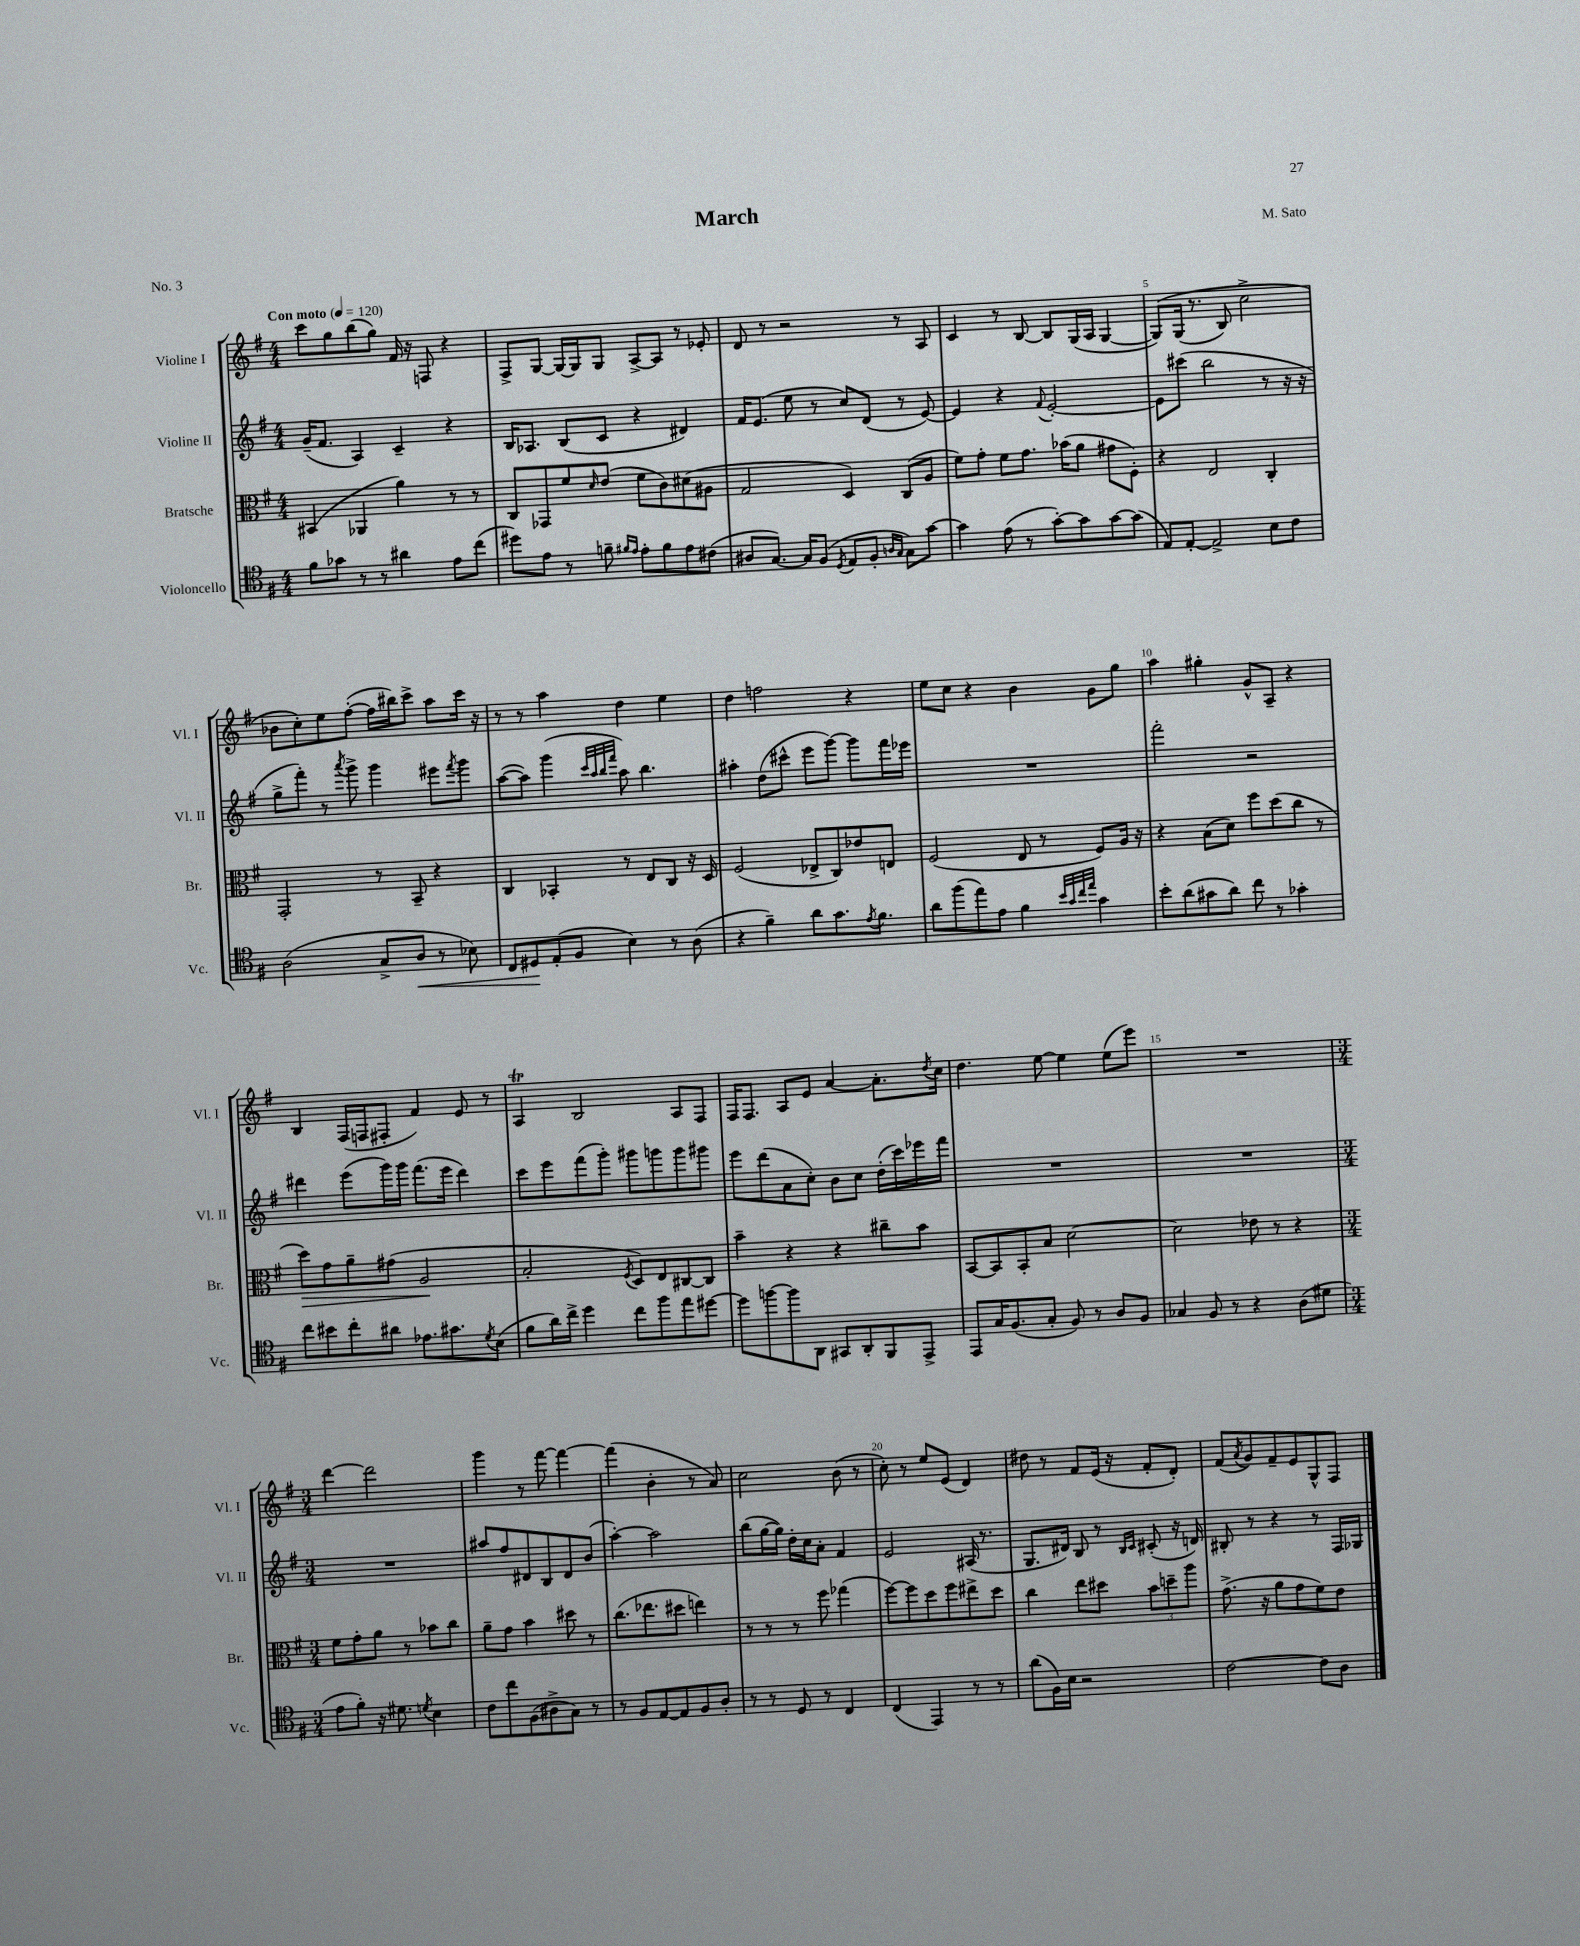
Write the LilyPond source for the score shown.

\header { title = "March" composer = "M. Sato" piece = "No. 3" }
<<
\new StaffGroup <<
\new Staff = "s0" \with { instrumentName = "Violine I" shortInstrumentName = "Vl. I" } {
    \clef treble \key g \major \numericTimeSignature \time 4/4 \tempo "Con moto" 4 = 120
    c'''8 g''8 b''8( g''8) fis'16 r16 f8 r4 |
    fis8-> g8~ g16~ g16 g8 a8~-> a8 r8 ees'8-. |
    d'8 r8 r2 r8 a8 |
    c'4 r8 b8~ b8 g16( a16 g4~ |
    g8)\( g16( r8. b8) c''2-> |
    bes'8 c''8-.\) e''8 fis''8~-.( fis''16 bis''16) c'''8-> a''8 c'''16 r16 |
    r8 r8 a''4 d''4 e''4 |
    d''4 f''2 r4 |
    e''8 c''8 r4 b'4 g'8 g''8 |
    a''4 gis''4-. g'8-^ a8-- r4 |
    b4 fis16( f16 fis8-. fis'4) e'8 r8 |
    a4\trill b2 a8 fis8 |
    fis16 fis8. a8 e'8 a'4~ a'8.-. \acciaccatura { d''8 } c''16 |
    d''4. e''8~ e''4 e''8( e'''8) |
    R1 |
    \numericTimeSignature \time 3/4 d'''4~ d'''2 |
    g'''4 r8 fis'''8~ fis'''4~ |
    fis'''4( b'4-. r8 a'8) |
    c''2 b'8( r8 |
    c''8-.) r8 e''8 e'8( d'4) |
    dis''8 r8 fis'8 e'16( r16 fis'8-. d'8-.) |
    fis'8( \acciaccatura { a'8 } g'8) fis'8-- e'8 g8-^ fis8 \bar "|." |
}
\new Staff = "s1" \with { instrumentName = "Violine II" shortInstrumentName = "Vl. II" } {
    \clef treble \key g \major \numericTimeSignature \time 4/4
    g'16--( fis'8. a4) c'4-- r4 |
    b16 aes8. b8( c'8 r4 dis'4) |
    fis'16 e'8.( e''8 r8 c''8) d'8( r8 e'8~) |
    e'4 r4 \appoggiatura { fis'8 } e'2~-. |
    e'8 cis'''8( b''2 r8 r16 r16 |
    g''8-> fis'''8-.) r8 \acciaccatura { a'''8 } g'''8-> g'''4 eis'''8 \acciaccatura { fis'''8 } g'''8 |
    a''8~( a''8) g'''4( \grace { c'''32 a''32 b''32 fis'''32 } a''8) b''4. |
    ais''4-. d''8( cis'''8-^ e'''8 g'''8~) g'''8 fis'''16 ees'''16 |
    R1 |
    fis'''2-. r2 |
    dis'''4 e'''8( g'''16) g'''16 fis'''8.( e'''16 dis'''4) |
    c'''8 e'''8 fis'''8( g'''8-.) gis'''8 g'''8 g'''8 gis'''8 |
    e'''8 d'''8( a'8 c''8-.) b'8 c''8 d''16-.( c'''16) ees'''16 fis'''16 |
    R1 |
    R1 |
    \numericTimeSignature \time 3/4 R2. |
    ais''8 fis''8 dis'8 b8 dis'8 b'8( |
    a''4~-.) a''2 |
    b''8( g''16~ g''16) d''16-. c''16 a'8-. fis'4 |
    e'2 ais16( r8. |
    g8. dis'16) b8 r8 \grace { b16 c'16 } cis'8-.( r16 d'16) |
    bis8-. r8 r4 r8 fis16 ges16 \bar "|." |
}
\new Staff = "s2" \with { instrumentName = "Bratsche" shortInstrumentName = "Br." } {
    \clef alto \key g \major \numericTimeSignature \time 4/4
    bis,4( aes,4 a'4) r8 r8 |
    c8 ges,8 fis'8 \grace { d'16 } e'8( fis'8 c'8) dis'8( ais8 |
    g2 d4) c8( a8 |
    fis'8) g'8-. fis'8 g'8. bes'16( a'8 gis'8 fis8-.) |
    r4 e2 c4-. |
    g,2-. r8 b,8-- r4 |
    c4 bes,4-. r8 e8 c8 r16 d16 |
    fis2( ees8-> c8) ees'8 e8 |
    fis2( e8 r8 fis8) a16 r16 |
    r4 b8( d'8) fis''8 d''8( c''8 r8 |
    d''8\>) g'8 a'8-- gis'8( a2\! |
    b2-. \acciaccatura { fis8 } d8) e8 cis8~ cis8 |
    b'4-- r4 r4 cis''8-- b'8 |
    b,8~ b,8 b,8-. b8 d'2~ |
    d'2 ees'8 r8 r4 |
    \numericTimeSignature \time 3/4 fis'8 g'8-. a'8 r8 bes'8 c''8 |
    a'8-- g'8 b'4 dis''8 r8 |
    c''8.( ees''8. dis''8 e''4) |
    r8 r8 r8 fis''8 ges''4( |
    fis''8~) fis''8 d''8 fis''8 eis''8-> d''8 |
    c''4 e''8 dis''8 \tuplet 3/2 { b'8 d''8-- a''8 } |
    g'8.->( r16 a'8 g'8 fis'8) e'8 \bar "|." |
}
\new Staff = "s3" \with { instrumentName = "Violoncello" shortInstrumentName = "Vc." } {
    \clef tenor \key g \major \numericTimeSignature \time 4/4
    fis'8 ges'8 r8 r8 ais'4 e'8 c''8( |
    dis''8) e'8 r8 f'8-- \grace { fis'16 e'16 } e'8-. fis'8 e'8 cis'8( |
    ais8 g8.~) g16 fis8( \acciaccatura { d8 } e8 fis8-. \grace { a16 g16 } g8) g'8~ |
    g'4 e'8( r8 g'8~-.) g'8 g'8~ g'8( |
    e8) e8~-. e2-> b8 c'8 |
    a2( g8-> a8\< r8 bes8) |
    c8 dis8\! e8-.( fis8 b4) r8 a8( |
    r4 fis'4--) a'8 g'8. \acciaccatura { e'8 } fis'8. |
    a'8 fis''8( e''8) e'8 fis'4 \grace { b'32 g'32 c''32 e''32 } g'4 |
    b'8-. a'8( gis'8 a'8) c''8 r8 ges'4-. |
    c''8 bis'8 c''8-. ais'8 ees'8. gis'8. \acciaccatura { d'8 } b8( |
    fis'8 a'16) c''16-> d''4 c''8 fis''8 e''8 dis''8~ |
    dis''8 f''8~ f''8 a,8 gis,8 a,8-. fis,8 e,8-> |
    e,8 g16 fis8.( g8-. fis8) r8 a8 fis8 |
    ges4 fis8 r8 r4 a8( dis'8 |
    \numericTimeSignature \time 3/4 e'8 fis'8-.) r16 dis'8. \acciaccatura { d'8 } b4 |
    c'8 c''8 fis8( ais8-> g8) r8 |
    r8 fis8 e8~ e8 fis8 a8-. |
    r8 r8 d8 r8 c4 |
    c4( e,4) r8 r8 |
    a'8( fis16) b16 r2 |
    c'2~ c'8 a8 \bar "|." |
}
>>
>>
\layout { \context { \Score \override BarNumber.break-visibility = ##(#f #t #t) barNumberVisibility = #(every-nth-bar-number-visible 5) } }
